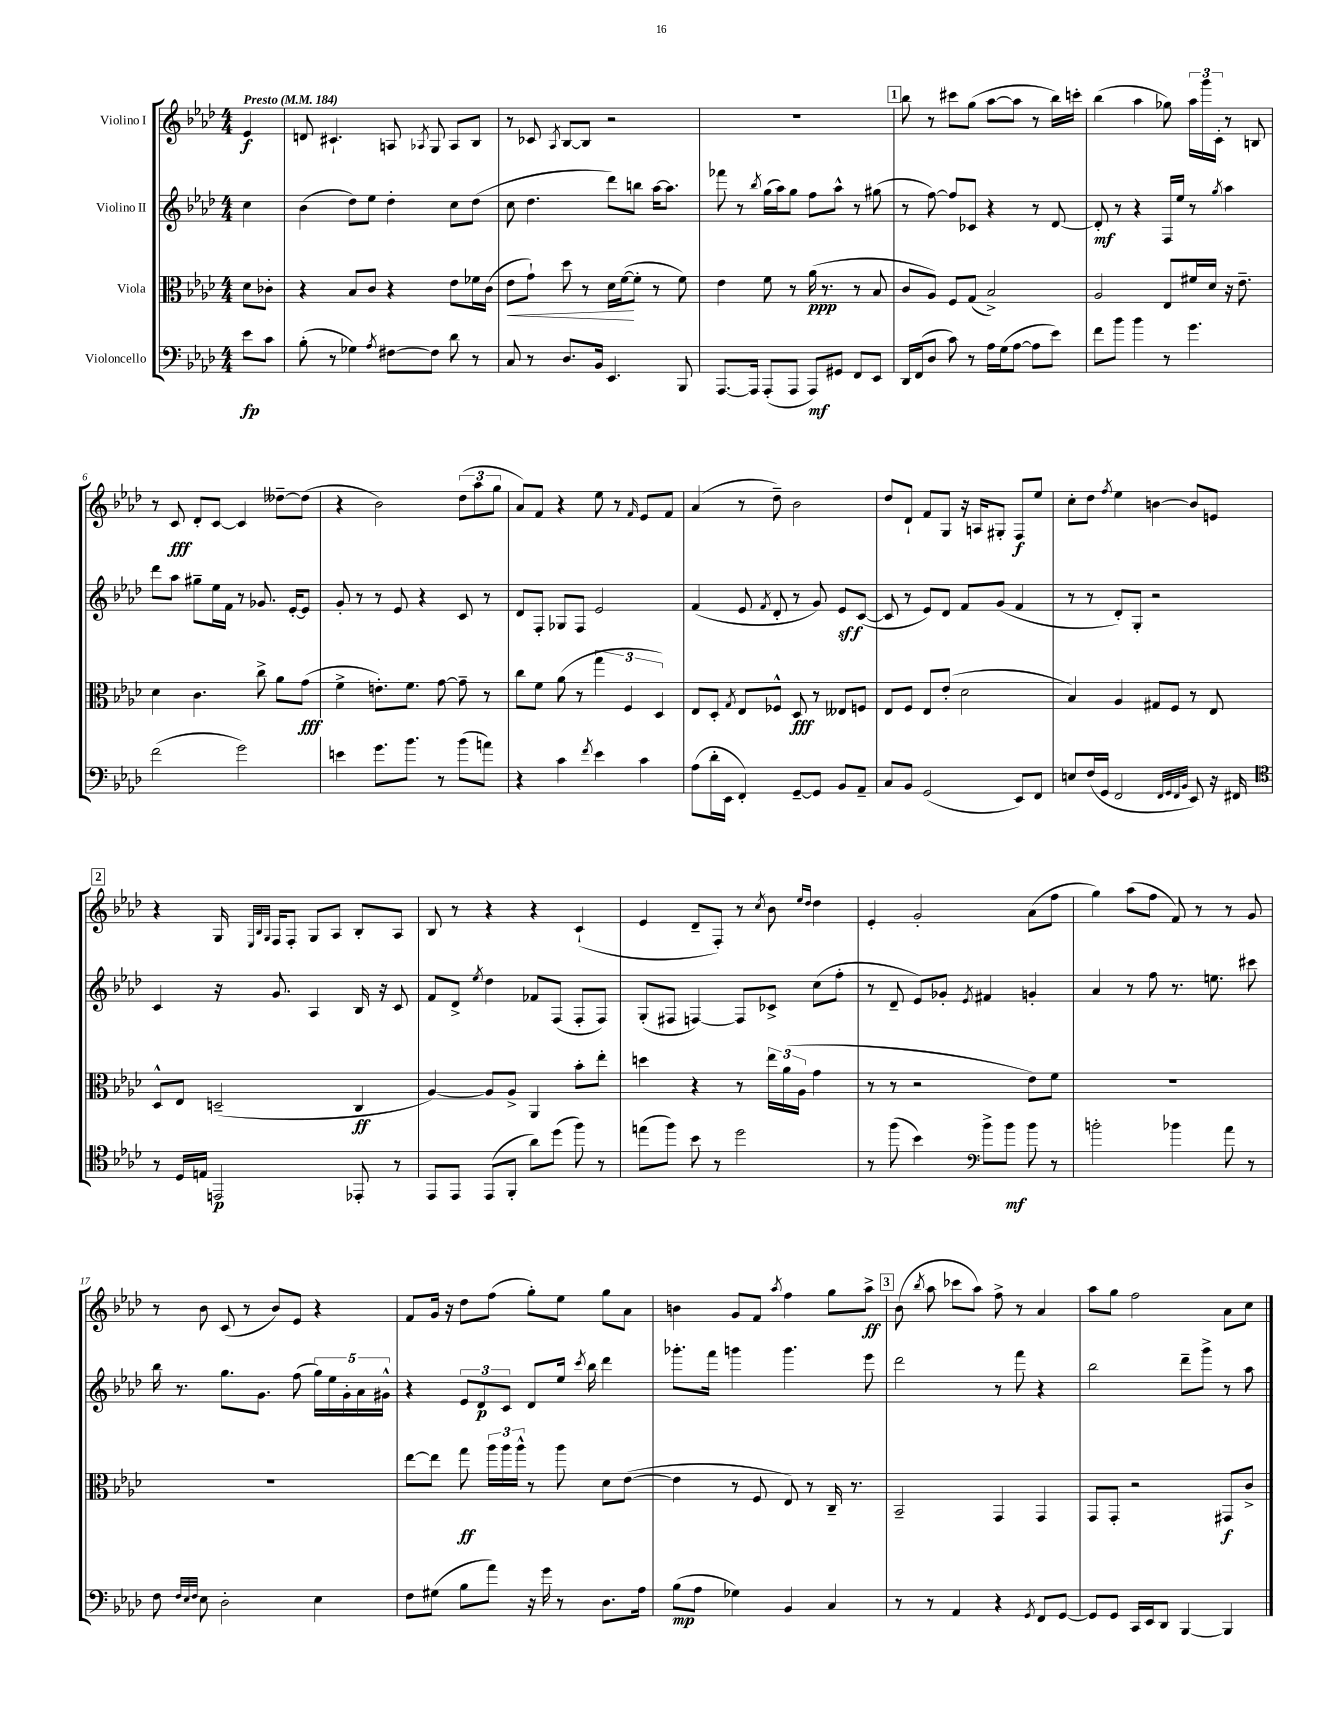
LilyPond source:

<<
\new StaffGroup <<
\new Staff = "s0" \with { instrumentName = "Violino I" } {
    \clef treble \key aes \major \numericTimeSignature \time 4/4 \partial 4 \tempo "Presto" 4 = 184
    \autoBeamOff ees'4\f |
    d'8 cis'4.-! a8 \acciaccatura { aes8 } g8 aes8[ bes8] |
    r8 ces'8 \acciaccatura { aes8 } bes8[~ bes8] r2 |
    R1 |
    \mark \markup { \box "1" } bes''8 r8 cis'''8[ g''8]( aes''8[~ aes''8] r8 bes''16[) c'''16]-. |
    bes''4( aes''4 ges''8) \tuplet 3/2 { aes''16[ g'''16 c'16]-. } r8 b8 |
    r8 c'8\fff des'8[-. c'8]~ c'4 deses''8[~-- deses''8]( |
    r4 bes'2) \tuplet 3/2 { des''8[( aes''8 g''8] } |
    aes'8[) f'8] r4 ees''8 r8 \grace { f'16 } ees'8[ f'8] |
    aes'4( r8 des''8--) bes'2 |
    des''8[ des'8]-! f'8[ g8] r16 a16[ gis8]-. f8[\f ees''8] |
    c''8[-. des''8] \acciaccatura { f''8 } ees''4 b'4~ b'8[ e'8] |
    \mark \markup { \box "2" } r4 g16 \grace { ees32[ bes32 g32] } f16[ f8]-. g8[ aes8] bes8[-. aes8] |
    bes8 r8 r4 r4 c'4-!( |
    ees'4 des'8[-- f8]-.) r8 \acciaccatura { c''8 } bes'8 \grace { ees''16[ des''16] } des''4 |
    ees'4-. g'2-. aes'8[( f''8] |
    g''4) aes''8[( f''8] f'8) r8 r8 g'8 |
    r8 bes'8 c'8( r8 bes'8[) ees'8] r4 |
    f'8[ g'16] r16 des''8[ f''8]( g''8[-.) ees''8] g''8[ aes'8] |
    b'4 g'8[ f'8] \acciaccatura { aes''8 } f''4 g''8[ aes''8]->\ff |
    \mark \markup { \box "3" } bes'8( \acciaccatura { bes''8 } aes''8 ces'''8[ aes''8]) f''8-> r8 aes'4 |
    aes''8[ g''8] f''2 aes'8[ c''8] \bar "|." |
}
\new Staff = "s1" \with { instrumentName = "Violino II" } {
    \clef treble \key aes \major \numericTimeSignature \time 4/4 \partial 4
    \autoBeamOff c''4 |
    bes'4( des''8[) ees''8] des''4-. c''8[ des''8]( |
    c''8 des''4. des'''8[) b''8] aes''16[~ aes''8.] |
    fes'''8 r8 \acciaccatura { bes''8 } g''16[( aes''16) g''8] f''8[ aes''8]-^ r8 gis''8( |
    \mark \markup { \box "1" } r8 f''8~) f''8[ ces'8] r4 r8 des'8~ |
    des'8-.\mf r8 r4 f16[ ees''16] r8 \acciaccatura { g''8 } aes''4 |
    des'''8[ aes''8] gis''8[-- ees''16 f'16] r8 ges'8. ees'16[~-. ees'8] |
    g'8-. r8 r8 ees'8 r4 c'8 r8 |
    des'8[ f8]-. ges8[ f8] ees'2 |
    f'4( ees'8 \acciaccatura { f'8 } des'8-. r8 g'8) ees'8[\sff c'8]~( |
    c'8 r8 ees'8[) des'8] f'8[ g'8]( f'4 |
    r8 r8 des'8[-.) g8]-. r2 |
    \mark \markup { \box "2" } c'4 r16 g'8. aes4 bes16 r16 c'8 |
    f'8[ des'8]-> \acciaccatura { ees''8 } des''4 fes'8[ f8]( f8[-. f8]) |
    g8[-.( fis8] f4~) f8[ ces'8]-> c''8[( f''8]-. |
    r8 des'8-- ees'8[) ges'8]-. \acciaccatura { ees'8 } fis'4 g'4-. |
    aes'4 r8 f''8 r8. e''8. cis'''8 |
    bes''16 r8. g''8.[ g'8.] f''8( \tuplet 5/4 { g''16[) ees''16 g'16-. aes'16 gis'16]-^ } |
    r4 \tuplet 3/2 { ees'8[ des'8\p c'8] } des'8[ ees''16] \acciaccatura { c'''8 } bes''16 des'''4 |
    ges'''8.[-. f'''16] g'''4 g'''4. ees'''8 |
    \mark \markup { \box "3" } des'''2 r8 f'''8 r4 |
    bes''2 des'''8[-- g'''8]-> r8 aes''8 \bar "|." |
}
\new Staff = "s2" \with { instrumentName = "Viola" } {
    \clef alto \key aes \major \numericTimeSignature \time 4/4 \partial 4
    \autoBeamOff des'8[ ces'8]-. |
    r4 bes8[ c'8] r4 ees'8[ fes'16 c'16]( |
    ees'8[\< g'8]-!) des''8 r8 des'16[ f'16~\!( f'8]-. r8 f'8) |
    ees'4 f'8 r8 aes'16\ppp( r8. r8 bes8 |
    \mark \markup { \box "1" } c'8[ aes8]) f8[ g8]( bes2->) |
    aes2 ees8[ fis'16 des'16] r16 ees'8.-- |
    des'4 c'4. c''8-> aes'8[ g'8]\fff( |
    f'4-> e'8.[-.) f'8.] g'8~ g'8-- r8 |
    c''8[ f'8] aes'8( r8 \tuplet 3/2 { g''4 f4 des4) } |
    ees8[ des8]-. \acciaccatura { g8 } ees8[ fes8]-^ des8\fff r8 eeses8[ f8] |
    ees8[ f8] ees8[ ees'8]-.( des'2 |
    bes4) aes4 gis8[ f8] r8 ees8 |
    \mark \markup { \box "2" } des8[-^ ees8] d2--( c4\ff |
    aes4~) aes8[ aes8]-> aes,4 bes'8[-. ees''8]-. |
    d''4 r4 r8 \tuplet 3/2 { ees''16[ aes'16( aes16] } g'4 |
    r8 r8 r2 ees'8[) f'8] |
    R1 |
    R1 |
    ees''8[~ ees''8] g''8\ff \tuplet 3/2 { aes''16[ aes''16 aes''16]-^ } r8 aes''8 des'8[ ees'8]~( |
    ees'4 r8 f8 ees8) r8 c16-- r8. |
    \mark \markup { \box "3" } bes,2-- g,4 g,4 |
    g,8[ g,8]-. r2 gis,8[\f c'8]-> \bar "|." |
}
\new Staff = "s3" \with { instrumentName = "Violoncello" } {
    \clef bass \key aes \major \numericTimeSignature \time 4/4 \partial 4
    \autoBeamOff ees'8[\fp c'8] |
    bes8-.( r8 ges4) \acciaccatura { aes8 } fis8[~ fis8] des'8 r8 |
    c8 r8 des8.[ bes,16] ees,4. bes,,8 |
    aes,,8.[~ aes,,16] aes,,8[-.( aes,,8] aes,,8[\mf) gis,8] f,8[ ees,8] |
    \mark \markup { \box "1" } des,16[ f,16( des8] c'8) r8 aes16[ g16( aes8]~ aes8[ ees'8]) |
    f'8[ bes'8] bes'4 r8 g'4. |
    f'2( g'2) |
    e'4 g'8.[ bes'8.] r8 bes'8[( a'8]) |
    r4 c'4 \acciaccatura { f'8 } ees'4 c'4 |
    aes8[( des'16-. ees,16] f,4-.) g,8[~-- g,8] bes,8[ aes,8]-- |
    c8[ bes,8] g,2( ees,8[) f,8] |
    e8[ f16( g,16] f,2 \grace { f,32[ g,32 f,32 bes,32] } ees,8) r16 fis,16 |
    \mark \markup { \box "2" } \clef tenor r8 des16[ e16] e,2\p ees,8-. r8 |
    ees,8[ ees,8] ees,8[( f,8]-. aes'8[) des''8]( f''8) r8 |
    e''8[( f''8]) bes'8 r8 des''2 |
    r8 f''8( bes'4) \clef bass bes'8[-> bes'8]\mf bes'8 r8 |
    b'2-. bes'4 aes'8 r8 |
    f8 \grace { f32[ ees32 f32] } ees8 des2-. ees4 |
    f8[ gis8]( bes8[ aes'8]) r16 g'16 r8 des8.[ aes16] |
    bes8[\mp( aes8] ges4) bes,4 c4 |
    \mark \markup { \box "3" } r8 r8 aes,4 r4 \acciaccatura { g,8 } f,8[ g,8]~ |
    g,8[ g,8] c,16[ ees,16 des,8] bes,,4~ bes,,4 \bar "|." |
}
>>
>>
